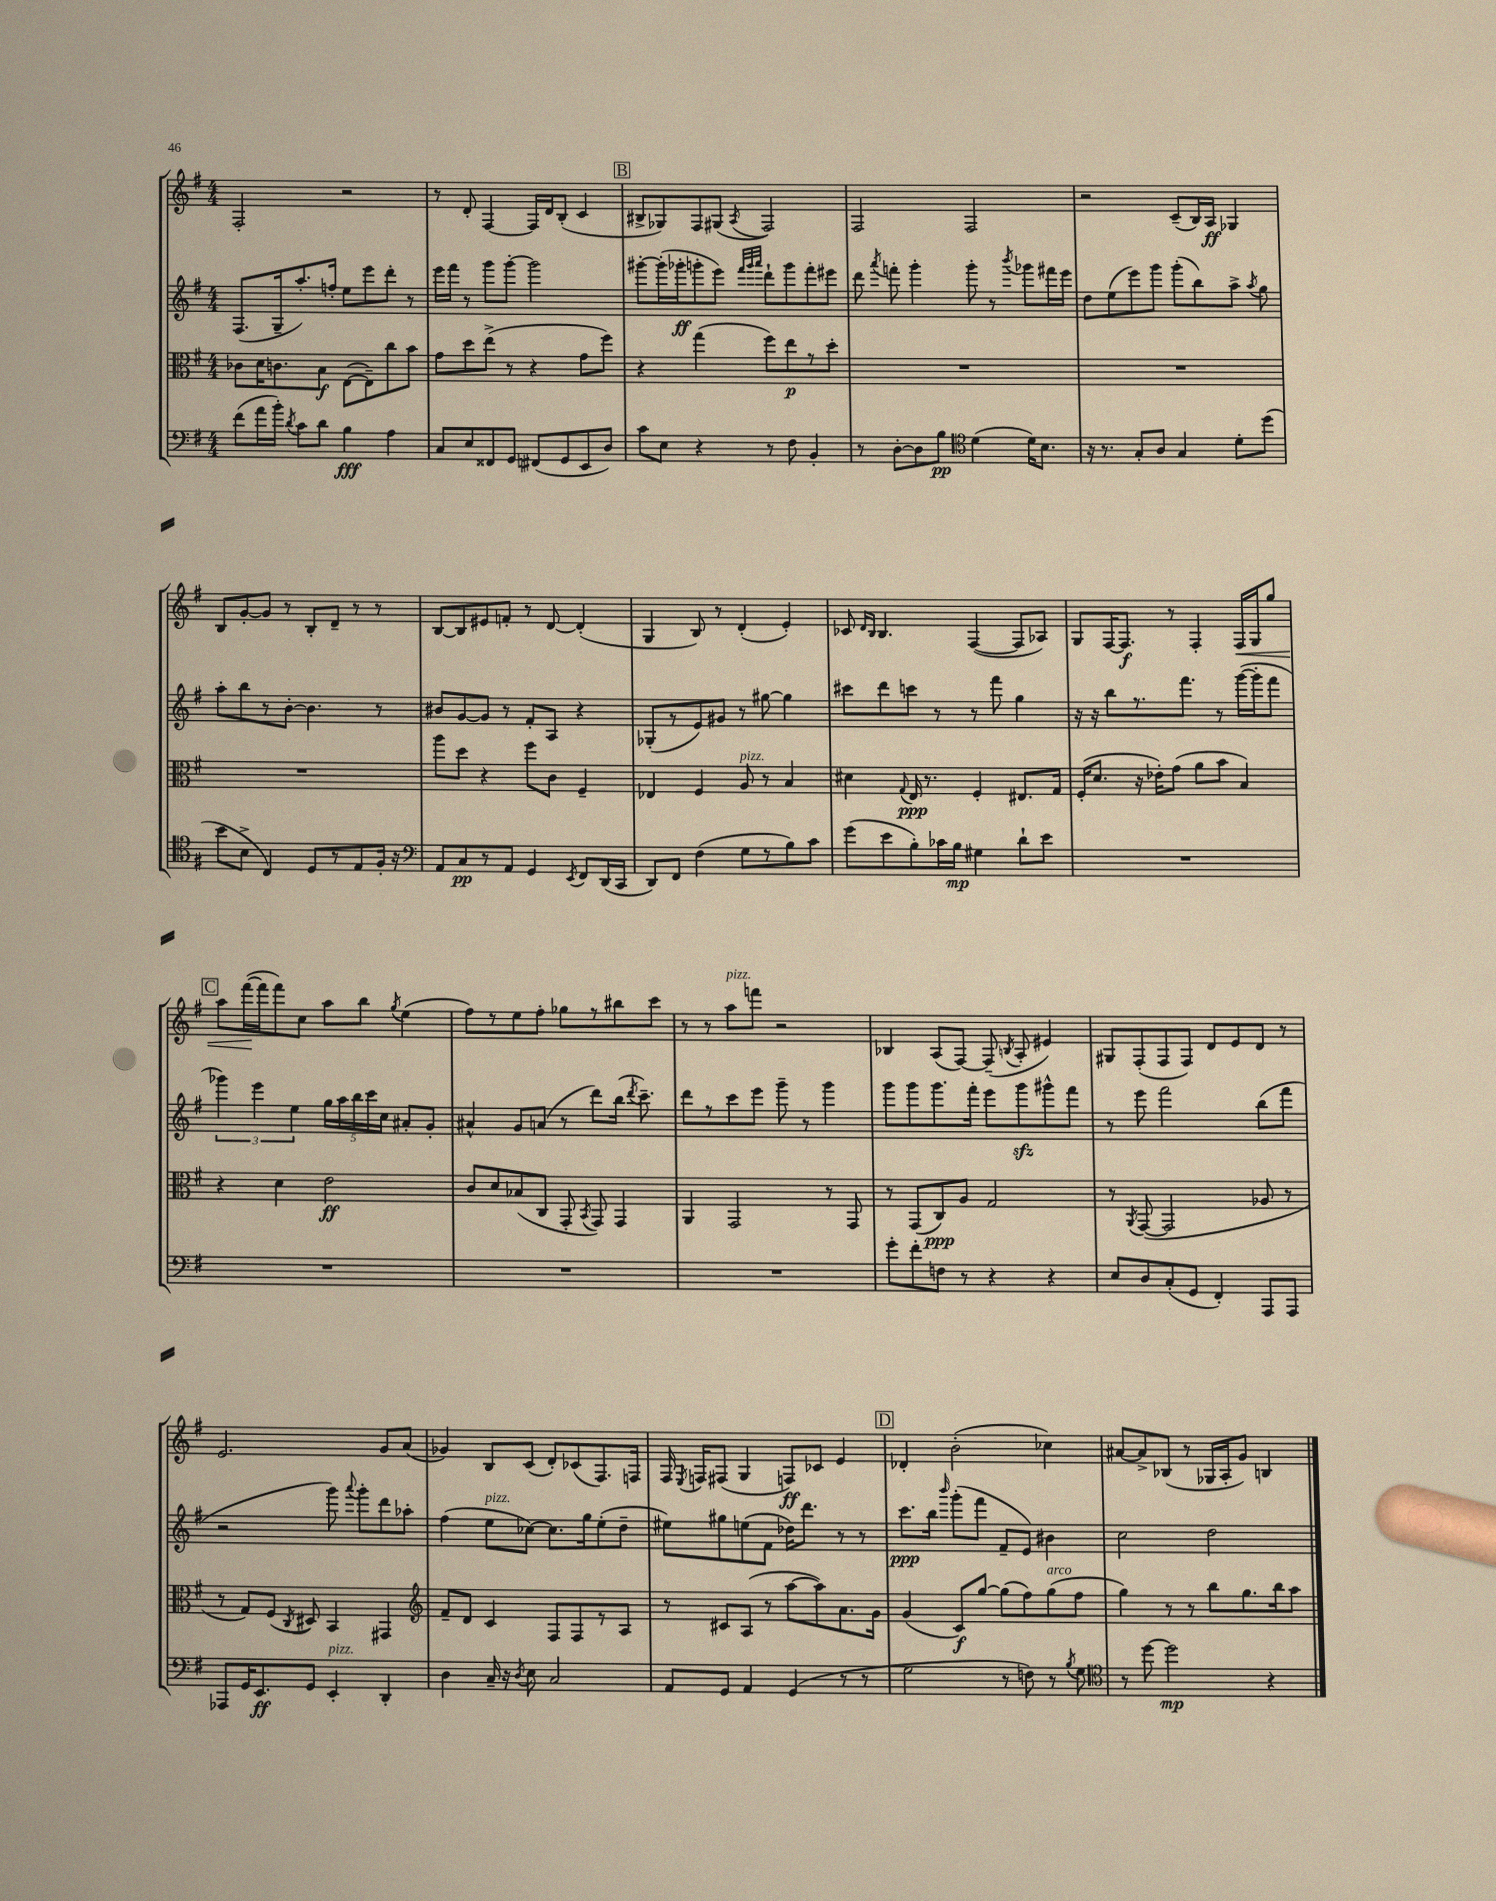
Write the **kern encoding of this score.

**kern	**dynam	**kern	**dynam	**kern	**dynam	**kern	**dynam
*part4	*part4	*part3	*part3	*part2	*part2	*part1	*part1
*staff4	*staff4	*staff3	*staff3	*staff2	*staff2	*staff1	*staff1
*clefF4	*	*clefC3	*	*clefG2	*	*clefG2	*
*k[f#]	*	*k[f#]	*	*k[f#]	*	*k[f#]	*
*M4/4	*	*M4/4	*	*M4/4	*	*M4/4	*
=54	=54	=54	=54	=54	=54	=54	=54
(8f#\L	.	8c-X\L	.	(8.F#/L	.	2F#'/	.
16a\L	.	16d\K	.	.	.	.	.
16b'\JJ)	.	8.cn\	.	16G~/k	.	.	.
8qd/	.	.	.	.	.	.	.
8c\L	.	.	.	8.aa'/)	.	.	.
8d\J	.	8B\J	f	.	.	.	.
.	.	.	.	16ffn'/Jk	.	.	.
4B\	fff	([8E\L	.	8ee\L	.	2r	.
.	.	8E~\])	.	8eee\	.	.	.
4A\	.	8cc\	.	8ddd'\J	.	.	.
.	.	8b\J	.	8r	.	.	.
=55	=55	=55	=55	=55	=55	=55	=55
8C/L	.	8g\L	.	16eee\LL	.	8r	.
.	.	.	.	16fff#\JJ	.	.	.
8E/	.	8dd\	.	8r	.	8d'/	.
8FF##X/	.	(8ee^\J	.	8ggg\L	.	[4F#/	.
8GG/J	.	8r	.	[8ggg'\J	.	.	.
(8FF#X/L	.	4r	.	2ggg\]	.	16F#/LL]	.
.	.	.	.	.	.	16d/J	.
8GG/	.	.	.	.	.	(8B'/J	.
8EE/	.	8g\L	.	.	.	4c/	.
8D/J)	.	8ff#\J)	.	.	.	.	.
!!LO:REH:place=s1:t=B
=56	=56	=56	=56	=56	=56	=56	=56
8c\L	.	4r	.	[8ggg#X'\L	.	8B#X^/L	.
8E\J	.	.	.	(16ggg#'\L]	.	8G-X/)	.
.	.	.	.	16ggg-X'\J	ff	.	.
4r	.	(4gg\	.	8gggn'\	.	8F#/	.
.	.	.	.	8eee\J)	.	(8G#X/J	.
.	.	.	.	32qqfff#/LLL	.	.	.
.	.	.	.	32qqggg/	.	.	.
.	.	.	.	32qqaaa/JJJ	.	8qA/	.
8r	.	8ff#\L)	.	8ddd`\L	.	2F#/)	.
8F#\	.	8ee\	p	8ggg\	.	.	.
4BB'/	.	8r	.	8fff#'\	.	.	.
.	.	8dd'\J	.	8eee#X\J	.	.	.
=57	=57	=57	=57	=57	=57	=57	=57
8r	.	1r	.	8ddd\	.	2F#/	.
.	.	.	.	8qaaa/	.	.	.
[8D'\L	.	.	.	8fffn'\	.	.	.
8D\]	.	.	.	4ggg'\	.	.	.
8B\J	pp	.	.	.	.	.	.
*clefC4	*	*	*	*	*	*	*
(4d\	.	.	.	8ggg'\	.	2F#/	.
.	.	.	.	8r	.	.	.
.	.	.	.	8qbbb/	.	.	.
16d\KL)	.	.	.	8ggg-X\L	.	.	.
8.B\J	.	.	.	.	.	.	.
.	.	.	.	16fff#X\L	.	.	.
.	.	.	.	16eee\JJ	.	.	.
=58	=58	=58	=58	=58	=58	=58	=58
16r	.	1r	.	8dd\L	.	2r	.
8.r	.	.	.	.	.	.	.
.	.	.	.	(8ee\	.	.	.
8G'/L	.	.	.	8eee\)	.	.	.
8A/J	.	.	.	8ggg\J	.	.	.
4G/	.	.	.	(8ggg'\L	.	(8c~/L	.
.	.	.	.	8bb\)	.	16B/L)	.
.	.	.	.	.	.	16A/JJ	ff
8d'\L	.	.	.	8aa^\J	.	4G-X/	.
.	.	.	.	8qaa/	.	.	.
(8dd\J	.	.	.	8gg\	.	.	.
!!LO:LB:g=z
=59	=59	=59	=59	=59	=59	=59	=59
8b\L	.	1r	.	8aa'\L	.	8B/L	.
8B^\J	.	.	.	8bb\	.	[8g'/	.
4C/)	.	.	.	8r	.	8g/J]	.
.	.	.	.	[8b'\J	.	8r	.
8D/L	.	.	.	4.b\]	.	8B'/L	.
8r	.	.	.	.	.	8d~/J	.
8E/	.	.	.	.	.	8r	.
16F#'/Jk	.	.	.	8r	.	8r	.
16r	.	.	.	.	.	.	.
=60	=60	=60	=60	=60	=60	=60	=60
*clefF4	*	*	*	*	*	*	*
8AA/L	.	8aa\L	.	8b#X/L	.	[8B/L	.
8C/	pp	8dd\J	.	[8g/	.	8B/]	.
8r	.	4r	.	8g/J]	.	8e#X/	.
8AA/J	.	.	.	8r	.	8fn'/J	.
4GG/	.	8ff#\L	.	8f#'/L	.	8r	.
.	.	8c\J	.	8A/J	.	[8d/	.
8qEE/	.	.	.	.	.	.	.
8FF#/L	.	4F#~/	.	4r	.	(4d'/]	.
(16DD/L	.	.	.	.	.	.	.
16CC/JJ	.	.	.	.	.	.	.
=61	=61	=61	=61	=61	=61	=61	=61
8DD/L)	.	4E-X/	.	(8G-X'/L	.	4G/	.
8FF#/J	.	.	.	8r	.	.	.
(4F#\	.	4F#/	.	8e/)	.	8B/)	.
.	.	.	.	8g#X/J	.	8r	.
!	!	!LO:TX:a:i:t=pizz.	!	!	!	!	!
8G\L	.	8A/	.	8r	.	(4d'/	.
8r	.	8r	.	[8gg#X\	.	.	.
8B\)	.	4B/	.	4gg#\]	.	4e'/)	.
8c\J	.	.	.	.	.	.	.
=62	=62	=62	=62	=62	=62	=62	=62
(8g\L	.	4d#X\	.	8ccc#X\L	.	8c-X/	.
.	.	.	.	.	.	16qqd/LL	.
.	.	.	.	.	.	16qqB/JJ	.
8e\	.	.	.	8ddd\	.	4.B/	.
.	.	8qqG/	.	.	.	.	.
8B'\)	.	16E/	ppp	8cccn\J	.	.	.
.	.	8.r	.	.	.	.	.
16c-X\L	.	.	.	8r	.	.	.
16B\JJ	mp	.	.	.	.	.	.
4G#X\	.	4F#'/	.	8r	.	([4F#/	.
.	.	.	.	8fff#\	.	.	.
8d`\L	.	8.E#X/L	.	4gg\	.	8F#/L]	.
8e\J	.	.	.	.	.	8A-X/J)	.
.	.	16G/Jk	.	.	.	.	.
=63	=63	=63	=63	=63	=63	=63	=63
1r	.	(16F#'/KL	.	16r	.	8G/L	.
.	.	8.d/J	.	16r	.	.	.
.	.	.	.	8bb\L	.	[16F#/K	.
.	.	.	.	.	.	8.F#/J]	f
.	.	16r	.	8.r	.	.	.
.	.	16e-X'\KL)	.	.	.	.	.
.	.	(8g\J	.	.	.	8r	.
.	.	.	.	8.fff#\J	.	.	.
.	.	8a\L	.	.	.	4F#'/	.
.	.	8b\J	.	8r	.	.	.
!	!	!	!	!	!	!	!LO:HP:b
.	.	4B/)	.	([16ggg\LL	.	16F#/LL	<
.	.	.	.	16ggg'\J]	.	16G/J	.
.	.	.	.	8fff#\J	.	8gg/J	.
!!LO:LB:g=z
!!LO:REH:place=s1:t=C
=64	=64	=64	=64	=64	=64	=64	=64
1r	.	4r	.	6ggg-X\)	.	8aa\L	.
.	.	.	.	.	.	([16fff#\L	.
.	.	.	.	6eee\	.	.	.
.	.	.	.	.	.	16fff#\J]	[
.	.	4d\	.	.	.	8fff#\)	.
.	.	.	.	6ee\	.	.	.
.	.	.	.	.	.	8cc\J	.
.	.	2e\	ff	20gg\LL	.	8aa\L	.
.	.	.	.	20aa\	.	.	.
.	.	.	.	20bb\	.	.	.
.	.	.	.	.	.	8bb\J	.
.	.	.	.	20ccc\	.	.	.
.	.	.	.	20cc\JJ	.	.	.
.	.	.	.	.	.	8qgg/	.
.	.	.	.	8a#X'/L	.	(4ee\	.
.	.	.	.	8g'/J	.	.	.
=65	=65	=65	=65	=65	=65	=65	=65
1r	.	8c/L	.	4a#X^^/	.	8ff#\L)	.
.	.	8d/	.	.	.	8r	.
.	.	(8B-X/	.	8g/L	.	8ee\	.
.	.	8C/J	.	(8an/J	.	8ff#'\J	.
.	.	8GG'/	.	8r	.	8gg-X\L	.
.	.	8qBB/	.	.	.	.	.
.	.	8GG/)	.	8ddd\L)	.	8r	.
.	.	4GG/	.	(16bb\Jk	.	8bb#X\	.
.	.	.	.	8qddd/	.	.	.
.	.	.	.	8.ccc~\)	.	.	.
.	.	.	.	.	.	8ccc\J	.
=66	=66	=66	=66	=66	=66	=66	=66
1r	.	4AA/	.	8ddd\L	.	8r	.
.	.	.	.	8r	.	8r	.
!	!	!	!	!	!	!LO:TX:a:i:t=pizz.	!
.	.	2GG/	.	8ccc\	.	8aa\L	.
.	.	.	.	8eee\J	.	8fffn\J	.
.	.	.	.	8ggg~\	.	2r	.
.	.	.	.	8r	.	.	.
.	.	8r	.	4ggg\	.	.	.
.	.	8GG/	.	.	.	.	.
=67	=67	=67	=67	=67	=67	=67	=67
8g'\L	.	8r	.	8ggg\L	.	4B-X/	.
8f#'\	.	(8GG/L	.	8ggg\	.	.	.
8Fn\J	.	8C/)	ppp	8.ggg\	.	(8A/L	.
8r	.	8A/J	.	.	.	[8F#/J)	.
.	.	.	.	16fff#'\Jk	.	.	.
4r	.	2G/	.	8eee\L	.	(8F#~/]	.
.	.	.	.	.	.	8qBn/	.
.	.	.	.	8gggzz\	.	8A'/	.
4r	.	.	.	8ggg#X^^\	.	4e#X/)	.
.	.	.	.	8fff#\J	.	.	.
=68	=68	=68	=68	=68	=68	=68	=68
8E/L	.	8r	.	8r	.	8G#X/L	.
.	.	8qAA/	.	.	.	.	.
8D/	.	([8GG/	.	8eee\	.	(8F#'/	.
(8C'/	.	2GG/]	.	2fff#\	.	8F#/	.
8GG/J	.	.	.	.	.	8F#/J)	.
4FF#'/)	.	.	.	.	.	8d/L	.
.	.	.	.	.	.	8e/	.
8AAA/L	.	8A-X/	.	(8bb\L	.	8d/J	.
8AAA/J	.	8r	.	8fff#\J	.	8r	.
!!LO:LB:g=z
=69	=69	=69	=69	=69	=69	=69	=69
8AAA-X/L	.	8r	.	2r	.	2.e/	.
16GG/K	.	8G/L)	.	.	.	.	.
8.EE/	ff	.	.	.	.	.	.
.	.	(8F#/J	.	.	.	.	.
.	.	8qC/	.	.	.	.	.
8GG/J	.	8D#X/)	.	.	.	.	.
!LO:TX:a:i:t=pizz.	!	!	!	!	!	!	!
4EE'/	.	4BB/	.	8ggg\)	.	.	.
.	.	.	.	8qqaaa/	.	.	.
.	.	.	.	8ggg'\L	.	.	.
4DD'/	.	4GG#X/	.	8ddd\	.	8g/L	.
.	.	.	.	8aa-X'\J	.	(8a/J	.
=70	=70	=70	=70	=70	=70	=70	=70
*	*	*clefG2	*	*	*	*	*
4D\	.	8f#~/L	.	(4ff#\	.	4g-X/)	.
.	.	8d/J	.	.	.	.	.
!	!	!	!	!LO:TX:a:i:t=pizz.	!	!	!
16C~/	.	4c/	.	8ee\L	.	8B/L	.
16r	.	.	.	.	.	.	.
8qD/	.	.	.	.	.	.	.
8E\	.	.	.	[8cc-X\J)	.	(8c/J	.
2C/	.	8F#/L	.	8.cc-\L]	.	8d'/L)	.
.	.	8F#/	.	.	.	(8c-X/	.
.	.	.	.	16gg\k	.	.	.
.	.	8r	.	(8ee'\	.	8.F#/)	.
.	.	8A/J	.	8dd~\J	.	.	.
.	.	.	.	.	.	16Fn/Jk	.
=71	=71	=71	=71	=71	=71	=71	=71
8AA/L	.	8r	.	8ee#X\L)	.	16F#/	.
.	.	.	.	.	.	8qE/	.
.	.	.	.	.	.	16Fn/KL	.
8GG/J	.	8c#X/L	.	8gg#X\	.	(8F#X/J	.
4AA/	.	(8A/J	.	(8een\	.	4G/	.
.	.	8r	.	8f#\J	.	.	.
(4GG/	.	[8aa\L	.	16dd-X\KL)	.	8Fn/L)	ff
.	.	.	.	8.ddd\J	.	.	.
.	.	8aa\])	.	.	.	8c-X/J	.
8r	.	8.a\	.	8r	.	4e/	.
8r	.	.	.	8r	.	.	.
.	.	16g\Jk	.	.	.	.	.
!!LO:REH:place=s1:t=D
=72	=72	=72	=72	=72	=72	=72	=72
2G\	.	(4g/	.	8.ccc\L	ppp	4d-X'/	.
.	.	.	.	16bb\Jk	.	.	.
.	.	.	.	16qqbbb/	.	.	.
.	.	8c/L)	f	(8ggg'\L	.	(2b'\	.
.	.	[8gg/J	.	8fff#\J	.	.	.
8r	.	(8gg\L]	.	8f#~/L	.	.	.
8Fn\)	.	8ff#\)	.	8e/J)	.	.	.
!	!	!LO:TX:a:i:t=arco	!	!	!	!	!
8r	.	(8gg\	.	4b#X\	.	4cc-X\)	.
8qB/	.	.	.	.	.	.	.
8G\	.	8ff#\J	.	.	.	.	.
=73	=73	=73	=73	=73	=73	=73	=73
*clefC4	*	*	*	*	*	*	*
8r	.	4gg\)	.	2cc\	.	[8a#X/L	.
[8dd\	.	.	.	.	.	8a#^/]	.
2dd\]	mp	8r	.	.	.	(8B-X/J	.
.	.	8r	.	.	.	8r	.
.	.	8bb\L	.	2dd\	.	16G-X/LL	.
.	.	.	.	.	.	16A'/J	.
.	.	8.gg\	.	.	.	8g/J)	.
4r	.	.	.	.	.	4Bn/	.
.	.	16bb\k	.	.	.	.	.
.	.	8aa\J	.	.	.	.	.
==	==	==	==	==	==	==	==
*-	*-	*-	*-	*-	*-	*-	*-
